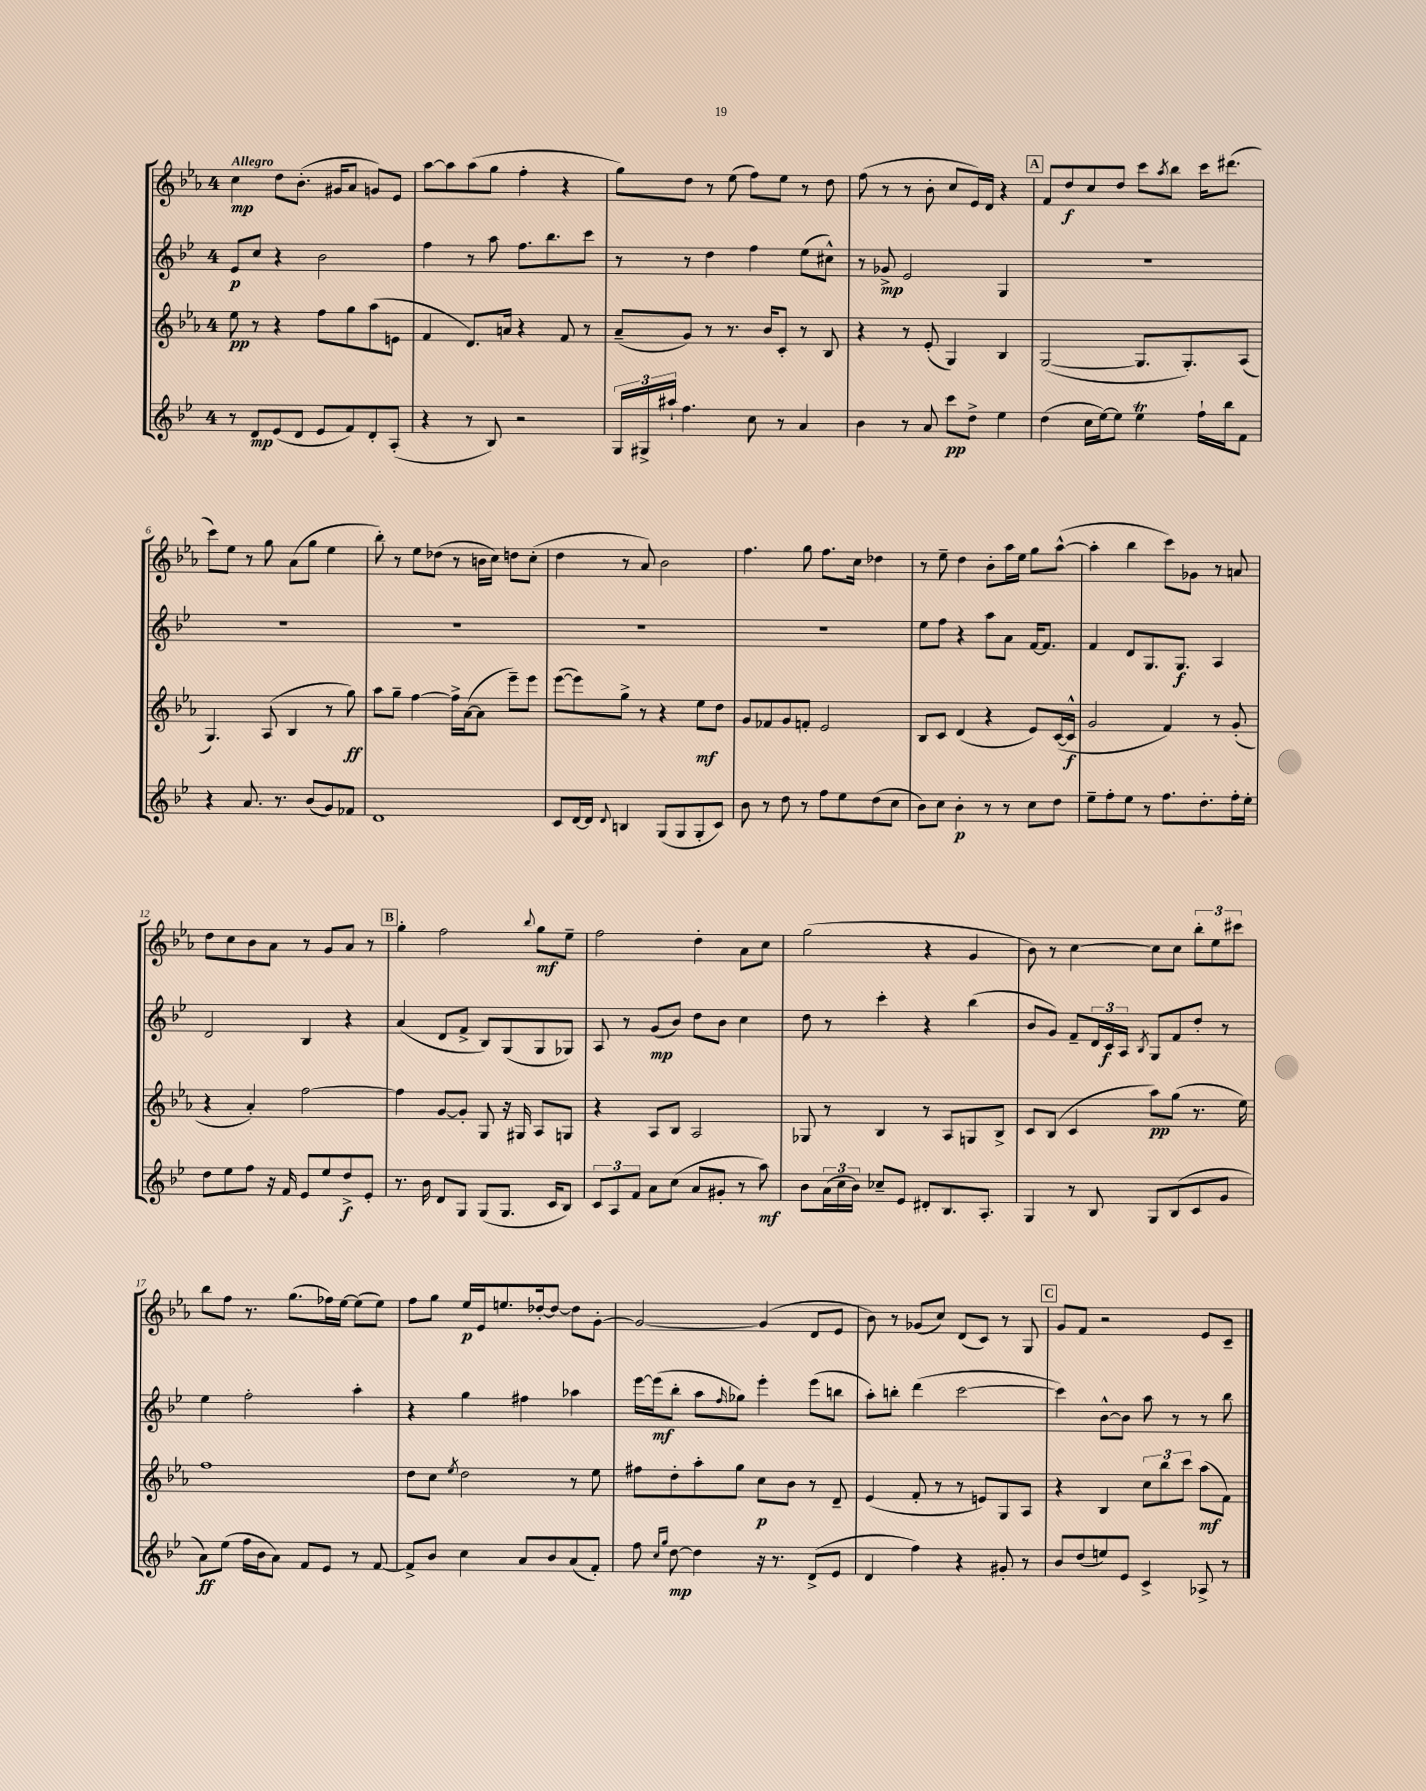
<<
\new StaffGroup <<
\new Staff = "s0" {
    \clef treble \key ees \major \once \override Staff.TimeSignature.style = #'single-digit \time 4/4 \tempo "Allegro"
    c''4\mp d''8 bes'8.-.( gis'16 aes'8 g'8) ees'8 |
    aes''8~ aes''8 aes''8( g''8 f''4-. r4 |
    g''8) d''8 r8 ees''8( f''8) ees''8 r8 d''8 |
    f''8( r8 r8 bes'8-. c''8 ees'16) d'16 r4 |
    \mark \markup { \box "A" } f'8 d''8\f c''8 d''8 c'''8 \acciaccatura { aes''8 } bes''8 c'''16 dis'''8.( |
    c'''8) ees''8 r8 g''8 aes'8( g''8 ees''4 |
    bes''8-.) r8 ees''8 des''8( r8 b'16 c''16) d''8 c''8-.( |
    d''4 r8 aes'8) bes'2 |
    f''4. g''8 f''8. c''16 des''4 |
    r8 ees''8-- d''4 bes'8-. aes''16 ees''16 g''8 aes''8~-^( |
    aes''4-. bes''4 c'''8) ges'8 r8 a'8 |
    d''8 c''8 bes'8 aes'8 r8 g'8 aes'8 r8 |
    \mark \markup { \box "B" } g''4-. f''2 \appoggiatura { bes''8 } g''8\mf ees''8-- |
    f''2 d''4-. aes'8 c''8 |
    g''2( r4 g'4 |
    bes'8) r8 c''4~ c''8 c''8 \tuplet 3/2 { bes''8-. ees''8 cis'''8 } |
    bes''8 f''8 r8. g''8.( fes''16) ees''16~ ees''8( ees''8) |
    f''8 g''8 ees''16\p ees'16 e''8. des''16~-. des''8~ des''8 g'8~-. |
    g'2~ g'4( d'8 ees'8 |
    bes'8) r8 ges'8( c''8) d'8( c'8) r8 g8 |
    \mark \markup { \box "C" } g'8 f'8 r2 ees'8 c'8-- \bar "|." |
}
\new Staff = "s1" {
    \clef treble \key bes \major \once \override Staff.TimeSignature.style = #'single-digit \time 4/4
    ees'8\p c''8 r4 bes'2 |
    f''4 r8 a''8 f''8. bes''8. c'''8 |
    r8 r8 d''4 f''4 ees''8( cis''8-^) |
    r8 ges'8->\mp ees'2 g4 |
    \mark \markup { \box "A" } R1 |
    R1 |
    R1 |
    R1 |
    R1 |
    ees''8 f''8 r4 a''8 a'8 f'16~ f'8. |
    f'4 d'8 g8. g8.\f a4 |
    d'2 bes4 r4 |
    \mark \markup { \box "B" } a'4( d'8 f'8-> bes8) g8( g8 ges8) |
    a8 r8 g'8\mp( bes'8) d''8 bes'8 c''4 |
    d''8 r8 c'''4-. r4 bes''4( |
    bes'8 g'8) f'8-- \tuplet 3/2 { d'16 c'16\f a16 } \acciaccatura { bes8 } g8 f'8 d''8-. r8 |
    ees''4 f''2-. a''4-. |
    r4 g''4 fis''4 aes''4 |
    ees'''16~ ees'''16\mf( bes''8-. a''8 \grace { f''16 } ges''8) ees'''4-. ees'''8( b''8 |
    a''8-.) b''8-. d'''4( c'''2~ |
    \mark \markup { \box "C" } c'''4) bes'8~-^ bes'8 a''8 r8 r8 bes''8 \bar "|." |
}
\new Staff = "s2" {
    \clef treble \key ees \major \once \override Staff.TimeSignature.style = #'single-digit \time 4/4
    ees''8\pp r8 r4 f''8 g''8 aes''8( e'8 |
    f'4 d'8.) a'16 r4 f'8 r8 |
    aes'8--( g'8) r8 r8. bes'16 c'8-. r8 bes8 |
    r4 r8 ees'8-.( g4) bes4 |
    \mark \markup { \box "A" } g2~( g8. g8.-.) aes8( |
    g4.) aes8( bes4 r8 g''8\ff) |
    aes''8 g''8-- f''4~ f''16-> aes'16~( aes'8 ees'''8--) ees'''8 |
    ees'''8~( ees'''8) g''8-> r8 r4 ees''8\mf d''8 |
    g'8 fes'8 g'8 f'8-. ees'2 |
    bes8 c'8 d'4( r4 ees'8) c'16~( c'16-^\f |
    g'2 f'4) r8 g'8-.( |
    r4 aes'4-.) f''2~ |
    \mark \markup { \box "B" } f''4 g'8~ g'8-. g8 r16 gis16 aes8 g8 |
    r4 aes8 bes8 aes2 |
    ges8 r8 bes4 r8 aes8 g8 bes8-> |
    c'8 bes8( c'4 aes''8\pp) g''8( r8. ees''16) |
    f''1 |
    d''8 c''8 \acciaccatura { ees''8 } d''2 r8 ees''8 |
    fis''8 d''8-. aes''8-. g''8 c''8\p bes'8 r8 d'8-- |
    ees'4( f'8-. r8 r8 e'8) g8 aes8 |
    \mark \markup { \box "C" } r4 bes4 \tuplet 3/2 { c''8 bes''8 c'''8 } aes''8\mf( f'8) \bar "|." |
}
\new Staff = "s3" {
    \clef treble \key bes \major \once \override Staff.TimeSignature.style = #'single-digit \time 4/4
    r8 d'8\mp ees'8( d'8 ees'8 f'8) d'8-. a8-.( |
    r4 r8 bes8) r2 |
    \tuplet 3/2 { g16 gis16-> ais''16-! } f''4. c''8 r8 a'4 |
    bes'4 r8 a'8 c'''8\pp d''8-> ees''4 |
    \mark \markup { \box "A" } d''4( c''16 ees''16~) ees''8 ees''4\trill f''16-! bes''16 f'8 |
    r4 a'8. r8. bes'8( g'8) fes'8 |
    d'1 |
    c'8 d'16~ d'16 \appoggiatura { d'8 } b4 g8( g8 g8-. c'8) |
    bes'8 r8 d''8 r8 f''8 ees''8 d''8( c''8 |
    bes'8) c''8 bes'4-.\p r8 r8 c''8 d''8 |
    ees''8-- f''8-. ees''8 r8 f''8. d''8.-. f''16-. ees''16-. |
    d''8 ees''8 f''8 r16 f'16 ees'8 ees''8 d''8->\f ees'8-. |
    \mark \markup { \box "B" } r8. bes'16 d'8 g8 g8( g8. c'16 bes8) |
    \tuplet 3/2 { c'8 a8 f'8 } a'8 c''8( a'8 gis'8-. r8 a''8\mf) |
    bes'8 \tuplet 3/2 { a'16( c''16 bes'16) } ces''8-- ees'8 dis'8-. bes8. a8.-. |
    g4 r8 bes8 g8 bes8( c'8 g'8 |
    a'8\ff) ees''8( f''16 bes'16 a'8) f'8 ees'8 r8 f'8~ |
    f'8-> bes'8 c''4 a'8 bes'8 a'8( f'8-.) |
    f''8 \grace { c''16 g''16 } d''8~\mp d''4 r16 r8. d'8->( ees'8 |
    d'4 f''4) r4 gis'8-. r8 |
    \mark \markup { \box "C" } bes'8 d''8( e''8) ees'8 c'4-> aes8-> r8 \bar "|." |
}
>>
>>
